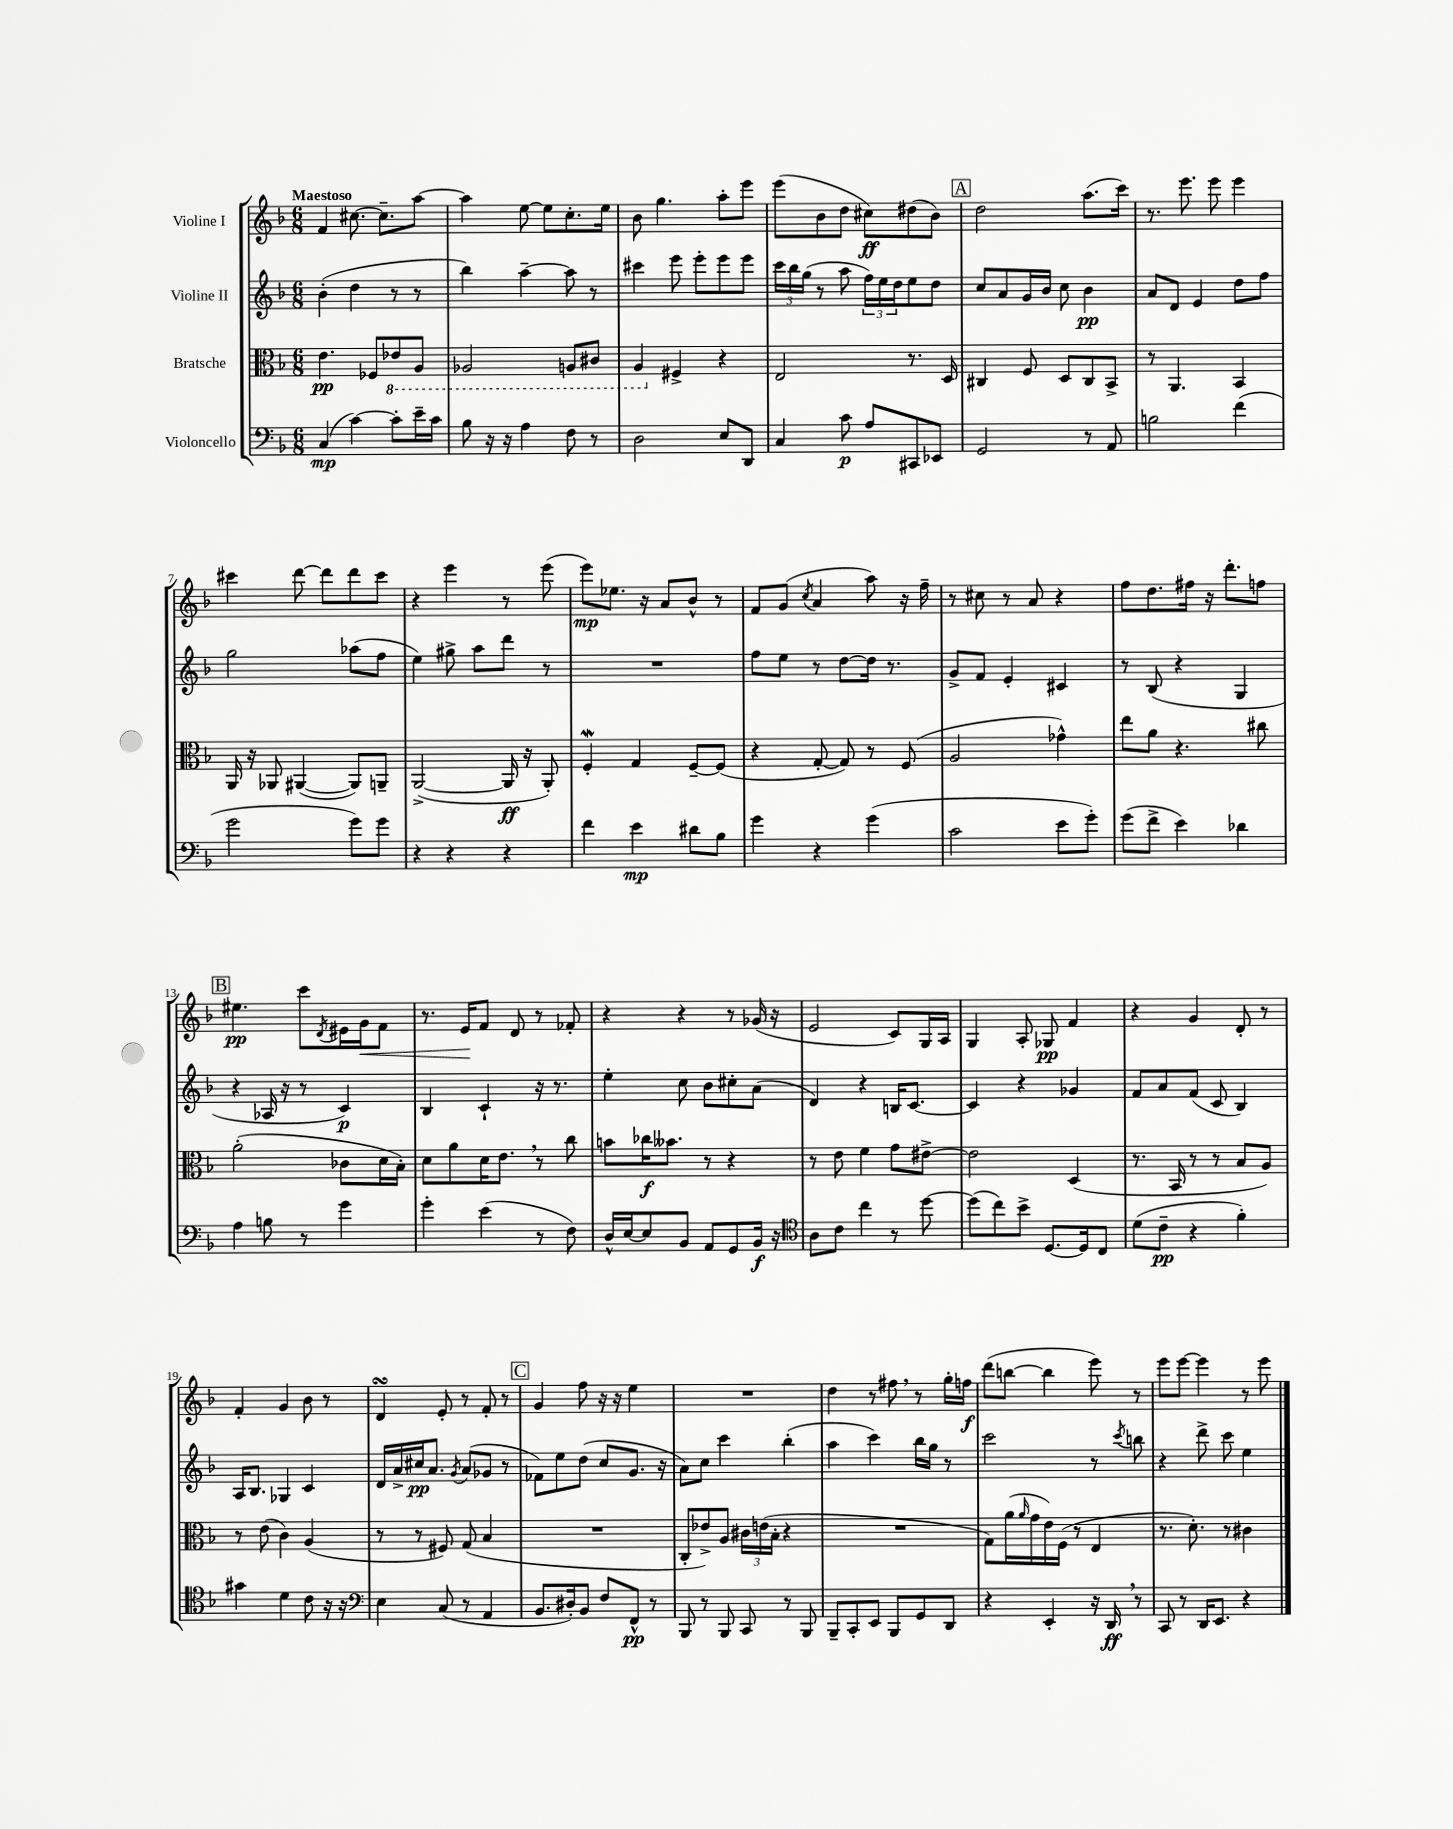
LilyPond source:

<<
\new StaffGroup <<
\new Staff = "s0" \with { instrumentName = "Violine I" } {
    \clef treble \key f \major \numericTimeSignature \time 6/8 \tempo "Maestoso"
    f'4 cis''8.~ cis''8.-- a''8~ |
    a''4 e''8~ e''8 c''8.-. e''16 |
    bes'8 g''4. a''8-. e'''8 |
    e'''8( bes'8 d''8 cis''8\ff) dis''8( bes'8) |
    \mark \markup { \box "A" } d''2 a''8.( c'''16) |
    r8. e'''8. e'''8 e'''4 |
    cis'''4 d'''8~ d'''8 d'''8 cis'''8 |
    r4 e'''4 r8 e'''8( |
    e'''8\mp) ees''8. r16 a'8 bes'8-^ r8 |
    f'8 g'8( \acciaccatura { c''8 } a'4 a''8) r16 f''16-- |
    r8 cis''8 r8 a'8 r4 |
    f''8 d''8. fis''16 r16 d'''8.-. f''8 |
    \mark \markup { \box "B" } eis''4.\pp c'''8 \acciaccatura { d'8 } eis'16 g'16\< f'8 |
    r8. e'16\! f'8 d'8 r8 fes'8-. |
    r4 r4 r8 ges'16( r16 |
    e'2 c'8) g16 a16 |
    g4 a8-. ges8\pp f'4 |
    r4 g'4 d'8-. r8 |
    f'4-. g'4 bes'8 r8 |
    d'4\turn e'8-. r8 f'8-. r8 |
    \mark \markup { \box "C" } g'4 f''8 r16 r16 e''4 |
    R2. |
    d''4 r8 fis''8 \breathe r8 g''16-. f''16\f |
    d'''8( b''8~ b''4 e'''8) r8 |
    e'''8 e'''8~ e'''4 r8 e'''8 \bar "|." |
}
\new Staff = "s1" \with { instrumentName = "Violine II" } {
    \clef treble \key f \major \numericTimeSignature \time 6/8
    bes'4-.( d''4 r8 r8 |
    bes''4) a''4~-- a''8 r8 |
    cis'''4 e'''8 e'''8-. e'''8 e'''8 |
    \tuplet 3/2 { c'''16 bes''16 g''16( } r8 a''8 \tuplet 3/2 { f''16) e''16 d''16 } e''8 d''8 |
    \mark \markup { \box "A" } c''8 a'8 g'16 bes'16 c''8 bes'4\pp |
    a'8 d'8 e'4 d''8 f''8 |
    g''2 aes''8( f''8 |
    e''4) gis''8-> a''8 d'''8 r8 |
    R2. |
    f''8 e''8 r8 d''8~ d''16 r8. |
    g'8-> f'8 e'4-. cis'4 |
    r8 bes8( r4 g4 |
    \mark \markup { \box "B" } r4 aes16 r16 r8 c'4\p) |
    bes4 c'4-! r16 r8. |
    e''4-. c''8 bes'8 cis''8-. a'8( |
    d'4) r4 b16 c'8.~ |
    c'4 r4 ges'4 |
    f'8 a'8 f'8( c'8 bes4) |
    a16 bes8. ges4 c'4 |
    d'16 a'16-> cis''16\pp a'8. \acciaccatura { g'8 } a'8( ges'8 r8 |
    \mark \markup { \box "C" } fes'8) e''8 d''8( c''8 g'8. r16 |
    a'8) c''8 c'''4 bes''4-.( |
    a''4 c'''4) bes''16 g''16 r8 |
    c'''2 r8 \acciaccatura { c'''8 } b''8 |
    r4 d'''8-> c'''8 e''4 \bar "|." |
}
\new Staff = "s2" \with { instrumentName = "Bratsche" } {
    \clef alto \key f \major \numericTimeSignature \time 6/8
    e'4.\pp fes8 \ottava #-1 ees8 a,8 |
    aes,2 a,8 cis8 |
    a,4 \ottava #0 fis4-> r4 |
    e2 r8. d16 |
    \mark \markup { \box "A" } cis4 f8 d8 cis8 bes,8-> |
    r8 a,4. bes,4 |
    a,16 r16 aes,8 ais,4~( ais,8) a,8-- |
    a,2~->( a,16\ff r16 a,8-.) |
    f4-.\mordent g4 f8~-- f8( |
    r4 g8~-. g8) r8 f8( |
    a2 ges'4-^) |
    e''8 a'8 r4. cis''8 |
    \mark \markup { \box "B" } a'2-.( ces'8 d'16 bes16-.) |
    d'8 a'8 d'16 e'8. \breathe r8 c''8 |
    b'8 ces''16\f beses'8. r8 r4 |
    r8 e'8 f'4 g'8 eis'8~-> |
    eis'2 d4( |
    r8. bes,16 r8 r8 bes8 a8) |
    r8 e'8( c'4) a4( |
    r8 r8 fis8) g8( bes4 |
    \mark \markup { \box "C" } R2. |
    c8-. ees'8->) a8 \tuplet 3/2 { cis'16 e'16( bes16-. } r4 |
    R2. |
    g8) a'16( \grace { a'16 } g'16 e'16) f16( r8 e4 |
    r8. d'8.-.) r8 cis'4 \bar "|." |
}
\new Staff = "s3" \with { instrumentName = "Violoncello" } {
    \clef bass \key f \major \numericTimeSignature \time 6/8
    c4\mp( c'4~) c'8-. e'16-- c'16 |
    bes8 r16 r16 a4 f8 r8 |
    d2 e8 d,8 |
    c4 c'8\p a8 cis,8 ees,8 |
    \mark \markup { \box "A" } g,2 r8 a,8 |
    b2 f'4( |
    g'2 g'8) g'8 |
    r4 r4 r4 |
    f'4 e'4\mp dis'8 bes8 |
    g'4 r4 g'4( |
    c'2 e'8 g'8-.) |
    g'8( f'8-> e'4) des'4 |
    \mark \markup { \box "B" } a4 b8 r8 g'4 |
    g'4-. e'4( r8 f8) |
    d16-^ e16~ e8 bes,8 a,8 g,8 bes,16\f r16 |
    \clef tenor a8 c'8 c''4 r8 d''8~ |
    d''8( c''8) bes'8-> d8.~ d16 c8 |
    d'8( c'8--\pp r4 f'4-.) |
    gis'4 d'4 c'8 r16 r16 |
    \clef bass e4 c8( r8 a,4 |
    \mark \markup { \box "C" } bes,8. dis16-.) bes,8 f8 f,8-^\pp r8 |
    bes,,8 r8 bes,,8 c,8 r8 bes,,8 |
    bes,,8-- c,8-. e,8 bes,,8 g,8 d,8 |
    r4 e,4-. r16 d,16\ff \breathe r8 |
    c,8 r8 d,16 e,8. r4 \bar "|." |
}
>>
>>
